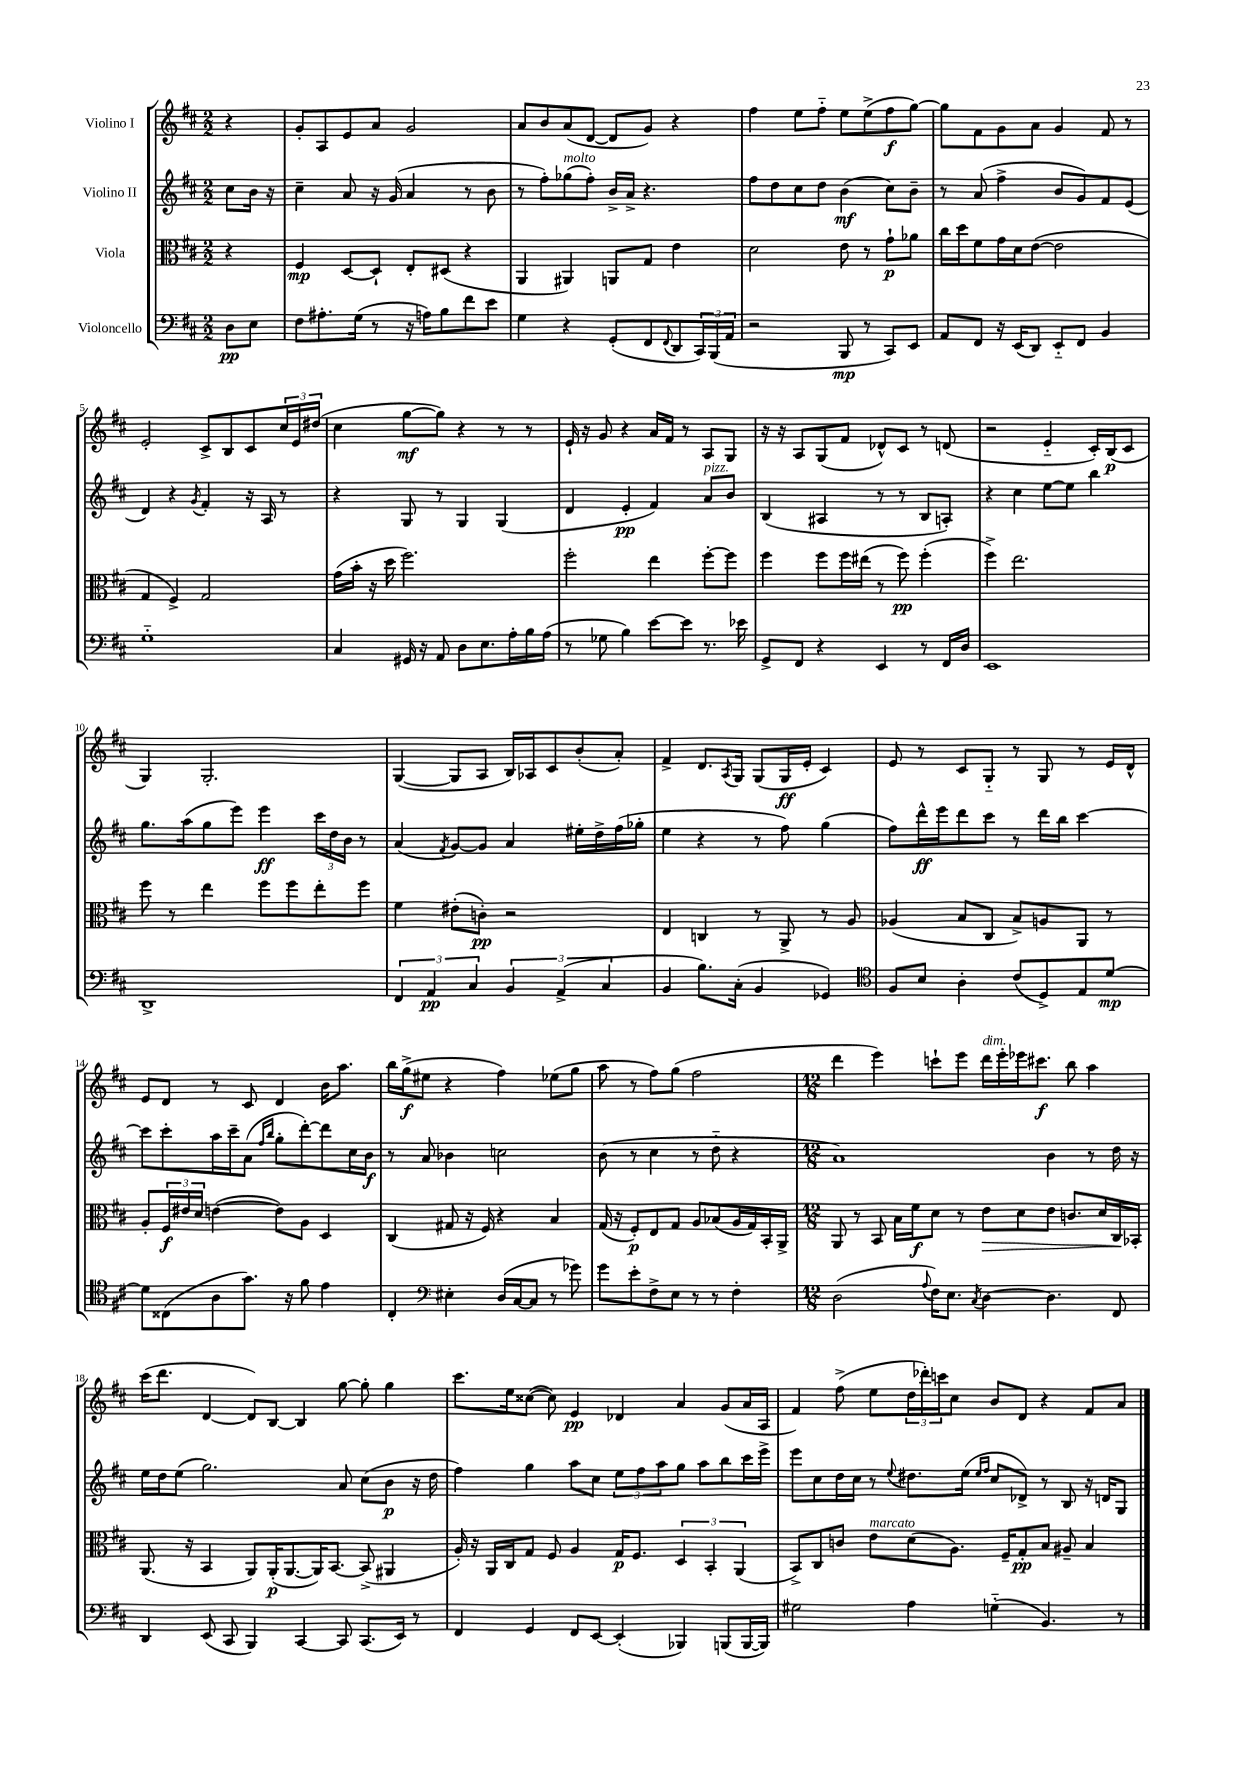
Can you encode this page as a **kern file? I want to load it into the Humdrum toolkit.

**kern	**kern	**kern	**kern
*staff4	*staff3	*staff2	*staff1
*clefF4	*clefC3	*clefG2	*clefG2
*k[f#c#]	*k[f#c#]	*k[f#c#]	*k[f#c#]
*M2/2	*M2/2	*M2/2	*M2/2
8D	4r	8cc#	4r
8E	.	16b	.
.	.	16r	.
=	=	=	=
8F#	4F#	4cc#~	8g'
8.A#'	.	.	8A
.	[8D	8a	8e
(16G	.	.	.
8r	8D`]	16r	8a
.	.	(16g	.
16r	8E'	4a	2g
16A)	.	.	.
8B	(8D#	.	.
8f#	4r	8r	.
8e	.	8b	.
=	=	=	=
4G	4AA	8r	8a
.	.	8ff#')	8b
4r	4AA#)	(8gg-	(8a
.	.	8ff#')	[8d
(8GG'	8AA	16b^	8d]
.	.	16a^	.
8FF#	8G	4.r	8g)
8qqFF#	.	.	.
8DD	4e	.	4r
24CC#)	.	.	.
(24BBB	.	.	.
24AA	.	.	.
=	=	=	=
2r	2d	8ff#	4ff#
.	.	8dd	.
.	.	8cc#	8ee
.	.	8dd	8ff#'~
8BBB	8e	(4b	8ee
8r	8r	.	(8ee^
8CC#)	8g`	8cc#)	8ff#
8EE	8a-	8b~	[8gg)
=	=	=	=
8AA	16cc#	8r	8gg]
.	16dd	.	.
8FF#	8f#	(8a	8f#
16r	16g	4ff#^	8g
(16EE	16d	.	.
8DD)	([8e	.	8a
8EE'~	2e]	8b	4g
8FF#	.	8g)	.
4BB	.	8f#	8f#
.	.	(8e	8r
=	=	=	=
1G'~	4G	4d)	2e'
.	4F#^)	4r	.
.	.	8qg	.
.	2G	4f#'	8c#^
.	.	.	8B
.	.	16r	8c#
.	.	16A	.
.	.	8r	24cc#
.	.	.	24e
.	.	.	(24dd#
=	=	=	=
4C#	(16g	4r	4cc#
.	16b'	.	.
.	16r	.	.
.	16dd	.	.
16GG#	2.ff#)	8G	[8gg
16r	.	.	.
8AA	.	8r	8gg])
8D	.	4G	4r
8.E	.	.	.
.	.	(4G	8r
16A'	.	.	.
16B	.	.	8r
(16A	.	.	.
=	=	=	=
8r	2ff#'	4d	16e`
.	.	.	16r
8G-	.	.	8g
4B)	.	4e'	4r
[8e	4ee	4f#)	16a
.	.	.	16f#
8e]	.	.	8r
8.r	[8ff#'	8a	8A
.	8ff#]	8b	8G
16e-	.	.	.
=	=	=	=
8GG^	4ff#	(4B	16r
.	.	.	16r
8FF#	.	.	8A
4r	8ff#	4A#	(8G
.	16ff#	.	8f#
.	(16ee#	.	.
4EE	8r	8r	8d-^^)
.	8ff#)	8r	8c#
8r	(4ff#'	8B	8r
16FF#	.	8A')	(8d
16D	.	.	.
=	=	=	=
1EE	4ff#^)	4r	2r
.	2.ee	4cc#	.
.	.	[8ee	4e'~
.	.	8ee]	.
.	.	4bb	16c#')
.	.	.	(16B
.	.	.	8c#
=	=	=	=
1DD^	8ff#	8.gg	4G)
.	8r	.	.
.	.	(16aa	.
.	4ee	8gg	2.G'
.	.	8eee)	.
.	8ff#	4eee	.
.	8ff#	.	.
.	8ee'	24ccc#	.
.	.	24dd	.
.	.	24b	.
.	8ff#	8r	.
=	=	=	=
6FF#	4f#	(4a	([4G
6AA	.	.	.
.	.	8qf#	.
.	(8e#'	[8g)	8G]
6C#	.	.	.
.	8c')	8g]	8A
6BB	2r	4a	16B)
.	.	.	16A-
.	.	.	8c#
(6AA^	.	.	.
.	.	16ee#'	(8b'
.	.	16dd^	.
6C#	.	.	.
.	.	(16ff#	8a')
.	.	16gg-'	.
=	=	=	=
4BB	4E	4ee	4f#^
8.B)	4C	4r	8.d
.	.	.	8qA
(16C#'	.	.	16G
4BB	8r	8r	(8G
.	8AA^	8ff#)	16G
.	.	.	16e'
4GG-)	8r	(4gg	4c#)
.	8A	.	.
=	=	=	=
*clefC4	*	*	*
8F#	(4A-	8ff#)	8e
8B	.	16ddd^^	8r
.	.	16eee	.
4A'	8B	8ddd	8c#
.	8C#	8ccc#	8G'~
(8c#	8B^)	8r	8r
8D^)	8A	16ddd	8G
.	.	16bb	.
8E	8AA	[4ccc#	8r
[8d	8r	.	16e
.	.	.	16d^^
=	=	=	=
8d]	8A'	8ccc#]	8e
(8C##	24F#	8ccc#'	8d
.	24e#	.	.
.	24d	.	.
8A	([4e	16aa	8r
.	.	16ccc#~	.
8.g)	.	(8a	8c#
.	.	16qqff#	.
.	.	16qqbb	.
.	8e])	8gg'	4d
16r	.	.	.
8f#	8A	[8ddd')	.
4e	4D	8ddd]	16b
.	.	.	8.aa
.	.	16cc#	.
.	.	16b	.
=	=	=	=
4C#'	(4C#	8r	16bb
.	.	.	(16gg^
.	.	8a	8ee#
*clefF4	*	*	*
4E#'	8G#	4b-	4r
.	16r	.	.
.	16F#)	.	.
(16D	4r	2cc	4ff#)
[16C#	.	.	.
8C#]	.	.	.
8r	4B	.	(8ee-
8g-)	.	.	8gg
=	=	=	=
8g	(16G	(8b	8aa
.	16r	.	.
8e'	8F#')	8r	8r
8F#^	8E	4cc#	8ff#)
8E	8G	.	(8gg
8r	8A	8r	2ff#
8r	(8B-	8dd'~	.
4F#'	16A	4r	.
.	16G)	.	.
.	16BB'	.	.
.	16AA^	.	.
=	=	=	=
*M12/8	*M12/8	*M12/8	*M12/8
(2D	8AA	1a)	4ddd
.	8r	.	.
.	8BB	.	4eee)
.	16B	.	.
.	16f#	.	.
8qqA	.	.	.
16F#)	8d	.	8ccc`
8.E	.	.	.
.	8r	.	8eee
8qC#	.	.	.
[4D	8e	.	16ddd
.	.	.	16eee'
.	8d	.	16eee-
.	.	.	8.ccc#
4.D]	8e	4b	.
.	8.c	.	8bb
.	.	8r	4aa
.	16d	.	.
8FF#	16C#	16dd	.
.	16BB-'	16r	.
=	=	=	=
4DD	(8.AA	16ee	(16ccc#
.	.	16dd	8.ddd
.	.	(8ee	.
.	16r	.	.
(8EE	4BB	2.gg)	[4d
8CC#	.	.	.
4BBB)	8AA)	.	8d])
.	(16AA'	.	[8B
.	[8.AA	.	.
[4CC#	.	.	4B]
.	16AA])	.	.
.	[8.BB	.	.
8CC#]	.	8a	[8gg
(8.CC#	(8BB^]	(8cc#	8gg']
.	4AA#	8b	4gg
16EE)	.	.	.
8r	.	16r	.
.	.	16dd	.
=	=	=	=
4FF#	16A')	4ff#)	8.ccc#
.	16r	.	.
.	16AA	.	.
.	16C#	.	16ee
4GG	8G	4gg	([8cc##
.	8F#	.	8cc##])
8FF#	4A	8aa	4e
[8EE	.	8cc#	.
(4EE']	16G	12ee	4d-
.	8.F#	.	.
.	.	12ff#	.
.	.	12aa	.
4BBB-)	6D	8gg	4a
.	.	8aa	.
.	6BB'	.	.
(8BBB	.	8bb	(8g
.	(6AA	.	.
[16BBB	.	16ccc#	16a
16BBB])	.	16eee^	16A
=	=	=	=
2G#	8BB^)	8eee	4f#)
.	8C#	8cc#	.
.	8c	16dd	(8ff#^
.	.	16cc#	.
.	8e	8r	8ee
.	.	8qqee	.
4A	(8d	8.dd#	24dd
.	.	.	24ddd-')
.	.	.	24ccc
.	8.A)	.	8cc#
.	.	(16ee	.
.	.	16qqee	.
.	.	16qqff#	.
(4G'~	.	8cc#	8b
.	16F#~	.	.
.	8G'	8d-^)	8d
4.BB)	8B	8r	4r
.	8A#~	8B	.
.	4B	16r	8f#
.	.	16d	.
8r	.	8G	8a
==	==	==	==
*-	*-	*-	*-
